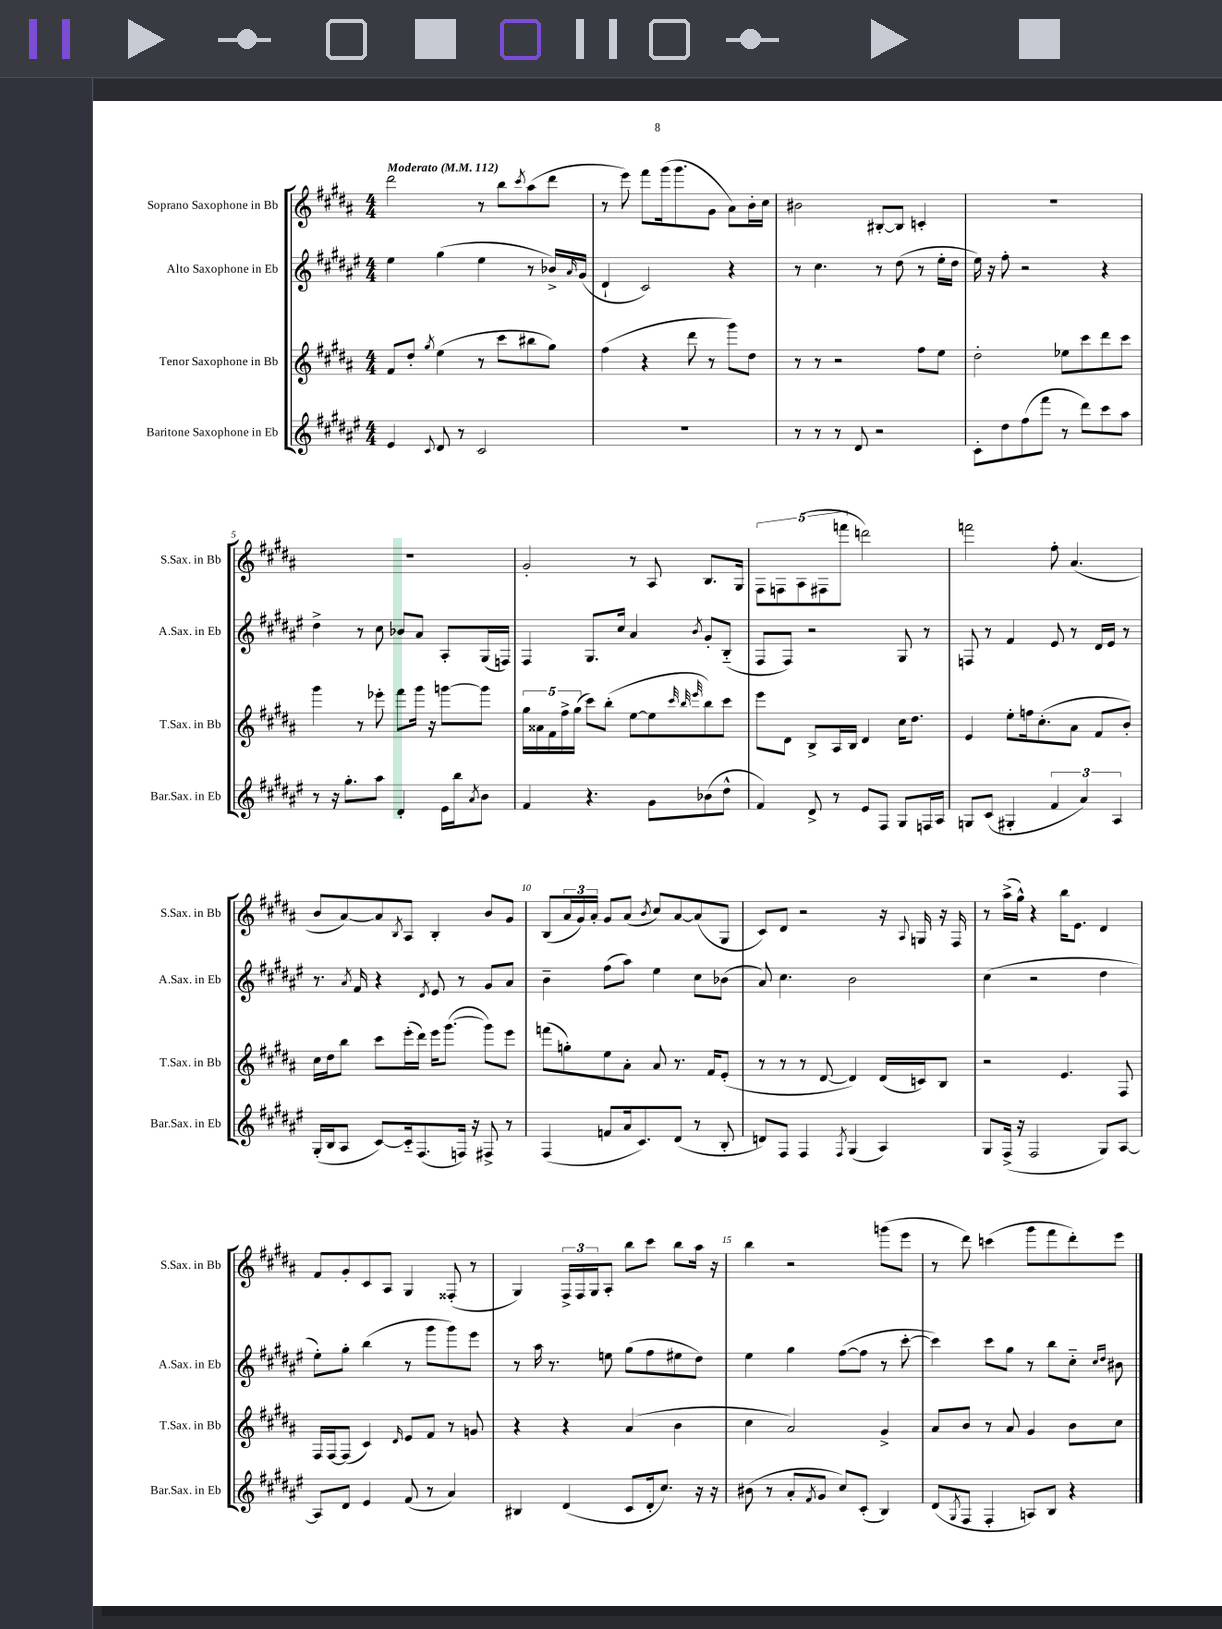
<<
\new StaffGroup <<
\new Staff = "s0" \with { instrumentName = "Soprano Saxophone in Bb" shortInstrumentName = "S.Sax. in Bb" } {
    \clef treble \key b \major \numericTimeSignature \time 4/4 \tempo "Moderato" 4 = 112
    dis'''2 r8 b''8 \acciaccatura { cis'''8 } ais''8( dis'''8 |
    r8 e'''8) fis'''8 gis'''16( gis'''8. gis'8 ais'8) b'16-. cis''16 |
    bis'2 bis8~-. bis8 c'4-. |
    R1 |
    R1 |
    gis'2-. r8 ais8 b8. gis16 |
    \tuplet 5/4 { fis8 f8 ais8( fis8 f'''8 } d'''2) |
    f'''2 fis''8-. ais'4.( |
    b'8 ais'8~) ais'8 \acciaccatura { b8 } ais8 b4-. b'8 gis'8 |
    b8( \tuplet 3/2 { ais'16 gis'16) ais'16-. } gis'8 ais'8( \acciaccatura { b'8 } cis''8) ais'8~ ais'8( gis8 |
    cis'8) dis'8 r2 r16 \appoggiatura { ais8 } g16 r16 fis16 |
    r8 ais''16->( gis''16-^) r4 b''16 e'8. dis'4 |
    fis'8 gis'8-. cis'8 ais8 gis4 fisis8-.( r8 |
    gis4) \tuplet 3/2 { fis16-> fis16 gis16 } ais8-. b''8 cis'''8 b''8 ais''16 r16 |
    b''4 r2 g'''8( e'''8 |
    r8 dis'''8) c'''4( gis'''8 fis'''8 dis'''8-.) e'''8 \bar "|." |
}
\new Staff = "s1" \with { instrumentName = "Alto Saxophone in Eb" shortInstrumentName = "A.Sax. in Eb" } {
    \clef treble \key fis \major \numericTimeSignature \time 4/4
    eis''4 gis''4( eis''4 r8 bes'16->) \grace { ais'16 } gis'16( |
    dis'4-! cis'2) r4 |
    r8 cis''4. r8 dis''8( r8 eis''16-. dis''16 |
    eis''16) r16 fis''8-. r2 r4 |
    dis''4-> r8 cis''8 bes'8 ais'8 ais8-. gis16( f16) |
    fis4 gis8. cis''16 ais'4 \acciaccatura { b'8 } gis'8-. b8-_( |
    fis8 fis8) r2 gis8 r8 |
    f8 r8 fis'4 eis'8 r8 dis'16 eis'16 r8 |
    r8. \acciaccatura { ais'8 } fis'16 r4 \acciaccatura { dis'8 } eis'8 r8 gis'8 ais'8 |
    b'4-- fis''8( ais''8) eis''4 cis''8 bes'8( |
    ais'8) cis''4. b'2 |
    cis''4( r2 dis''4 |
    eis''8-.) gis''8-. b''4( r8 gis'''8 gis'''8) eis'''8 |
    r8 ais''16 r8. e''8 gis''8( fis''8 eis''8 dis''8) |
    eis''4 gis''4 fis''8~( fis''8 r8 cis'''8~-. |
    cis'''4) cis'''8 gis''8 r8 b''8 cis''8-_ \grace { cis''16 dis''16 } bis'8 \bar "|." |
}
\new Staff = "s2" \with { instrumentName = "Tenor Saxophone in Bb" shortInstrumentName = "T.Sax. in Bb" } {
    \clef treble \key b \major \numericTimeSignature \time 4/4
    fis'8 dis''8-. \acciaccatura { gis''8 } e''4( r8 cis'''8 bis''8 gis''8) |
    fis''4( r4 dis'''8 r8 gis'''8) dis''8 |
    r8 r8 r2 fis''8 e''8 |
    dis''2-. ees''8 cis'''8 dis'''8 cis'''8 |
    gis'''4 r8 ees'''8-. fis'''8 gis'''16 r16 g'''8~ g'''8 |
    \tuplet 5/4 { gis''16 aisis'16 fis'16 fis''16-> gis''16( } cis'''8) b''8-.( e''8~ e''8 \grace { cis'''32 b''32 e'''32 } b''8) cis'''8 |
    e'''8 dis'8 b8-> ais16 b16 dis'4 cis''16 dis''8. |
    e'4 e''8-. f''16 cis''8.-.( ais'8 fis'8 b'8-.) |
    cis''16 dis''16 b''8 cis'''8 e'''16-.( dis'''16) e'''16 gis'''8.~( gis'''8) e'''8 |
    f'''8( g''8-.) e''8 ais'8-. ais'8 r8. fis'16 e'8-.( |
    r8 r8 r8 dis'8~ dis'4) dis'16( c'16) b8 |
    r2 e'4. fis8 |
    fis16 fis16~ fis8( cis'4) \grace { dis'16 } e'8 fis'8 r8 g'8 |
    r4 r4 ais'4( b'4 |
    cis''4 ais'2) gis'4-> |
    ais'8 b'8 r8 ais'8 gis'4 b'8 cis''8 \bar "|." |
}
\new Staff = "s3" \with { instrumentName = "Baritone Saxophone in Eb" shortInstrumentName = "Bar.Sax. in Eb" } {
    \clef treble \key fis \major \numericTimeSignature \time 4/4
    eis'4 \appoggiatura { cis'8 } dis'8 r8 cis'2 |
    R1 |
    r8 r8 r8 dis'8 r2 |
    cis'8-. dis''8 fis''8( fis'''8 r8 dis'''8) cis'''8 ais''8 |
    r8 r16 gis''8.-. ais''8 dis'4-. eis'16 b''16 \acciaccatura { ais'8 } b'8 |
    fis'4 r4. gis'8 bes'8( dis''8-^ |
    fis'4) dis'8-> r8 eis'8 fis8 gis8 f16 ais16 |
    g8 cis'8( gis4-. \tuplet 3/2 { fis'4 ais'4) ais4 } |
    gis16-.( b16 ais8 cis'8~) cis'16-_ fis8.( f16) r16 fis8-> r8 |
    fis4( f'8 ais'16 cis'8.) dis'8( r8 b8-. |
    d'8) fis8 fis4 \acciaccatura { fis8 } gis4( ais4) |
    gis8 fis16->( r16 fis2 gis8) ais8~ |
    ais8 dis'8 eis'4 fis'8( r8 ais'4) |
    bis4 dis'4( cis'8 dis'16-. cis''8.) r16 r16 |
    bis'8( r8 ais'8-. \acciaccatura { fis'8 } gis'8 cis''8) cis'8-.( b4) |
    dis'8( \acciaccatura { gis8 } fis8 fis4-. a8) b8 r4 \bar "|." |
}
>>
>>
\layout { \context { \Score \override BarNumber.break-visibility = ##(#f #t #t) barNumberVisibility = #(every-nth-bar-number-visible 5) } }
